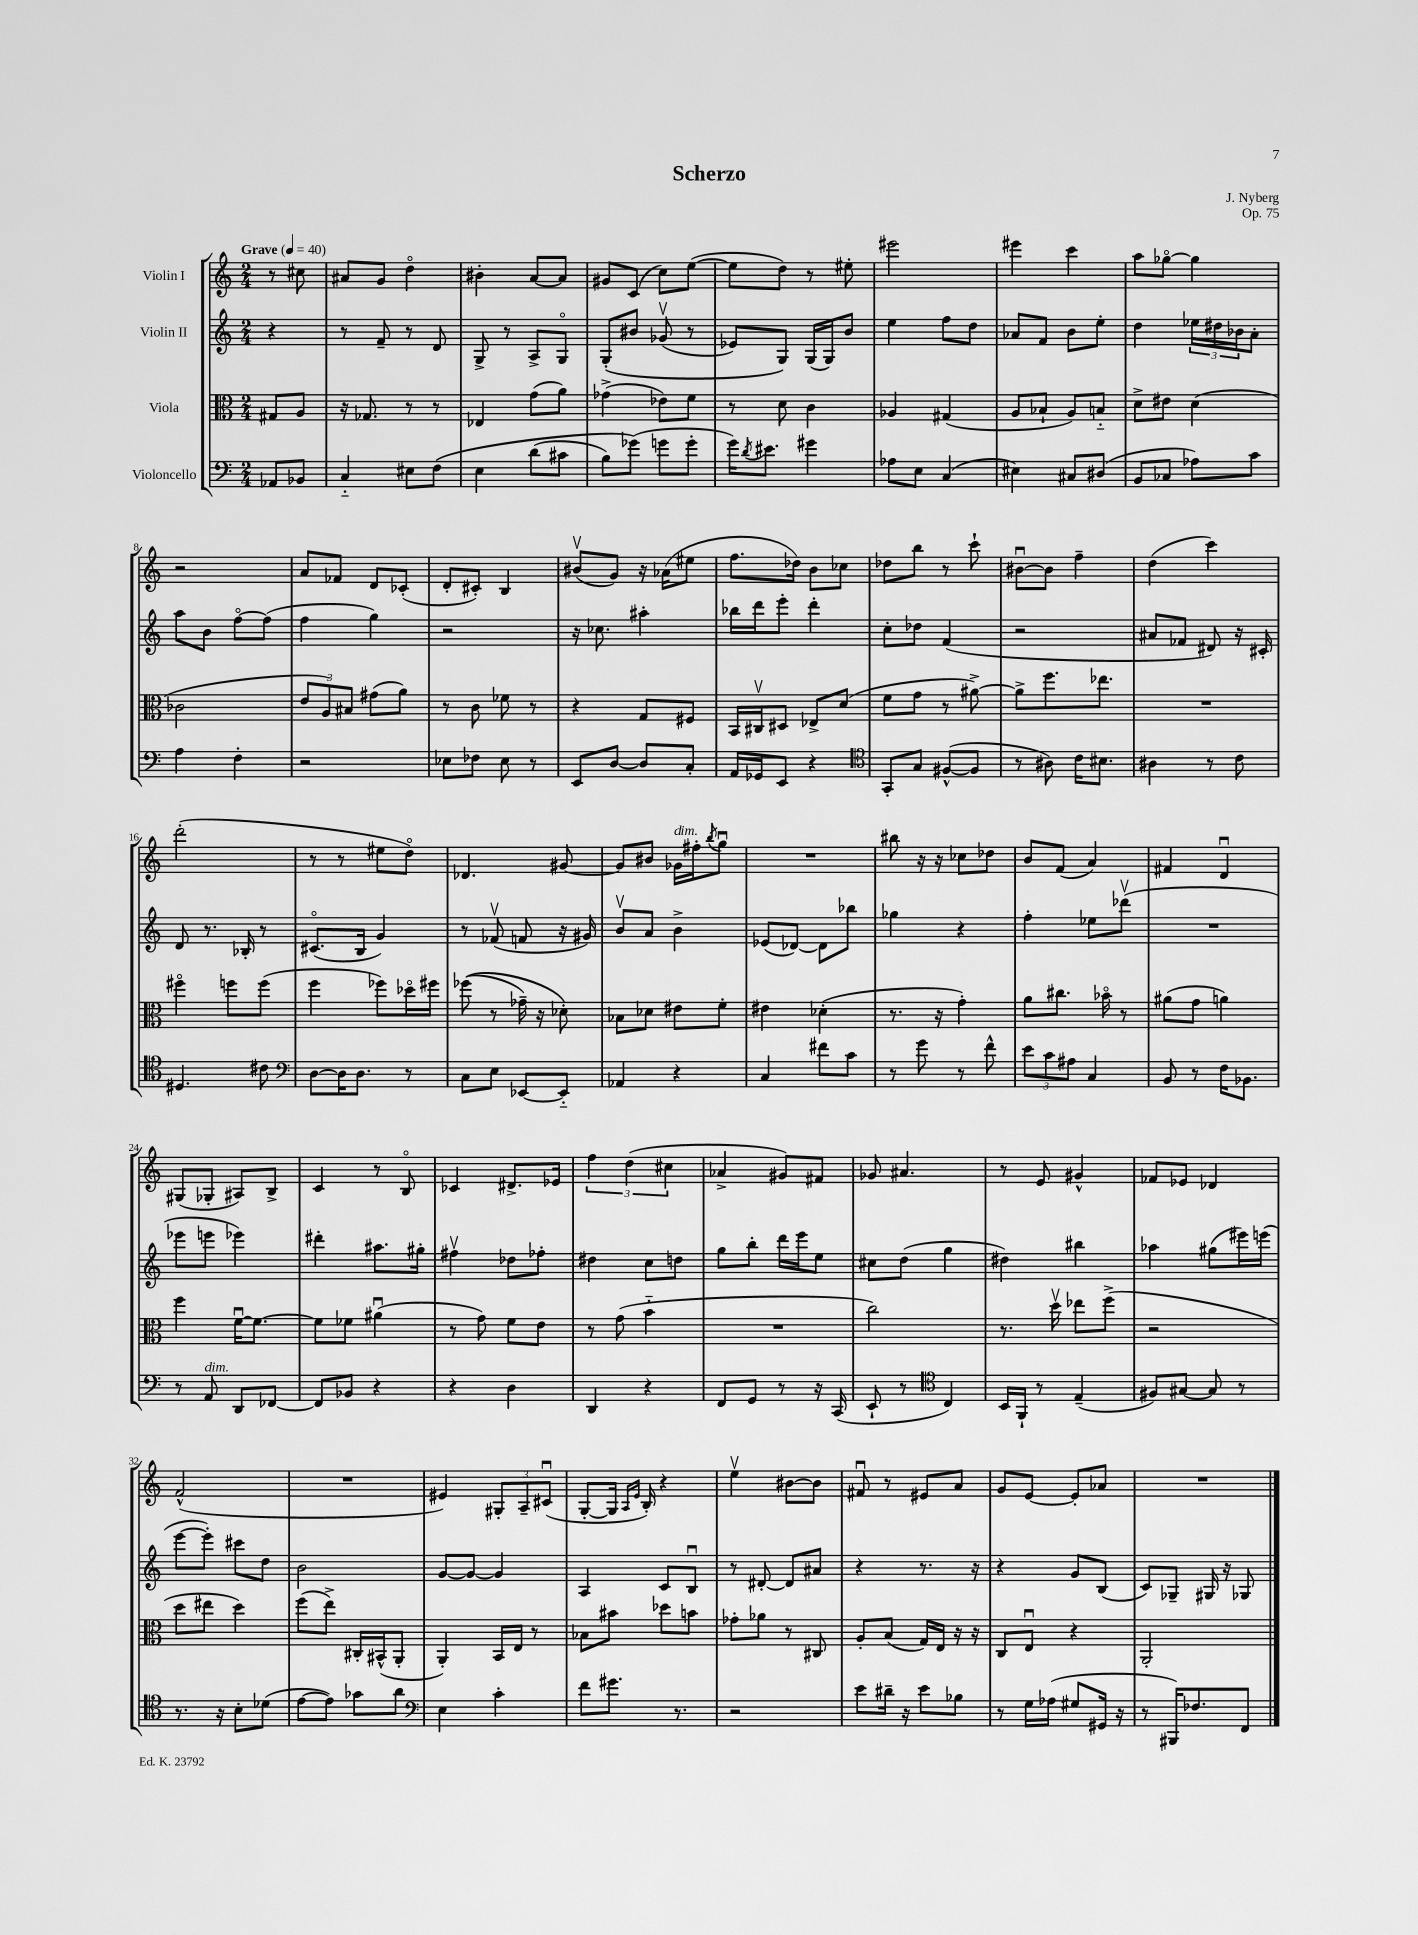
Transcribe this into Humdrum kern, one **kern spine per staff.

**kern	**kern	**kern	**kern
*staff4	*staff3	*staff2	*staff1
*clefF4	*clefC3	*clefG2	*clefG2
*k[]	*k[]	*k[]	*k[]
*M2/4	*M2/4	*M2/4	*M2/4
*MM40	*MM40	*MM40	*MM40
8AA-/L	8G#/L	4r	8r
8BB-/J	8A/J	.	8cc#\
=	=	=	=
4C'~/	16r	8r	8a#/L
.	8.G-/	.	.
.	.	8f~/	8g/J
8E#\L	8r	8r	4ddo\
&(8F\J	8r	8d/	.
=	=	=	=
4E\	4E-/	8G^/	4b#'\
.	.	8r	.
(8d\L	(8g\L	8A^/L	[8a/L
8c#\J	8a\J)	8Go/J	8a/]J
=	=	=	=
8B\L)	(4g-^\	&(8G'/L	8g#/L
(8g-\J&)	.	8b#/J	(8c/J
8g\L	8e-\L)	(8g-v/	8cc\L)
8g'\J	8f\J	8r	([8ee\J
=	=	=	=
16g\LK)	8r	8e-/L)	8ee\]L
8qd/	.	.	.
8.e#\J	.	.	.
.	8d\	8G/J&)	8dd\J)
4g#\	4c\	(16G/LL	8r
.	.	16G/J)	.
.	.	8b/J	8ee#'\
=	=	=	=
8A-\L	4A-/	4ee\	2eee#\
8E\J	.	.	.
(4C/	(4G#/	8ff\L	.
.	.	8dd\J	.
=	=	=	=
4E#\)	8A/L	8a-/L	4eee#\
.	8B-`/J	8f/J	.
8C#/L	8A/L)	8b\L	4ccc\
(8D#/J	8B'~/J	8ee'\J	.
=	=	=	=
8BB/L	8d^\L	4dd\	8aa\L
8C-/J	8e#\J	.	[8gg-o\J
8A-\L)	(4d\	24ee-\LL	4gg-\]
.	.	24dd#\	.
.	.	24b-\J	.
8c\J	.	8a'\J	.
=	=	=	=
4A\	2c-\	8aa\L	2r
.	.	8b\J	.
4F'\	.	[8ffo\L	.
.	.	(8ff\]J	.
=	=	=	=
2r	12e/L	4ff\	8a/L
.	12A/)	.	.
.	.	.	8f-/J
.	12B#/J	.	.
.	(8g#\L	4gg\)	8d/L
.	8a\J)	.	(8c-'/J
=	=	=	=
8E-\L	8r	2r	8d'/L
8F-\J	8c\	.	8c#'/J)
8E-\	8f-\	.	4B/
8r	8r	.	.
=	=	=	=
8EE/L	4r	16r	(8b#v/L
.	.	8.cc-\	.
[8D/J	.	.	8g/J)
8D/]L	8G/L	4aa#'\	16r
.	.	.	(16a-\LK
8C'/J	8F#/J	.	8ee#\J
=	=	=	=
16AA/LL	16BB/LL	16bb-\LL	8.ff\L
16GG-/J	16C#v/J	16ddd\J	.
8EE/J	8D#/J	8eee'\J	.
.	.	.	16dd-\Jk)
4r	8E-^/L	4ddd'\	8b\L
.	(8d/J	.	8cc-\J
=	=	=	=
*clefC4	*	*	*
8GG'/L	8f\L	8cc'\L	8dd-\L
8G/J	8g\J	8dd-\J	8bb\J
([8F#^^/L	8r	(4f/	8r
8F#/]J	[8a#^\)	.	8ccc`\
=	=	=	=
8r	8a#^\]L	2r	[8b#u\L
8A#\)	8.ff\	.	8b#\]J
16c\LK	.	.	4ff~\
8.B#\J	8.ee-\J	.	.
=	=	=	=
4A#\	2r	8a#/L	(4dd\
.	.	8f-/J	.
8r	.	8d#/)	4ccc\)
8c\	.	16r	.
.	.	16c#'/	.
=	=	=	=
4.D#/	4ff#o\	8d/	(2ddd'\
.	.	8.r	.
.	8ff\L	.	.
.	.	16B-'/	.
8c#\	(8ff\J	8r	.
=	=	=	=
*clefF4	*	*	*
[8D\L	4ff\	(8.c#o/L	8r
16D\]K	.	.	8r
8.D\J	.	16B/Jk	.
.	8ff-\L)	4g/)	8ee#\L
8r	16dd-o\L	.	8ddo\J)
.	16ff#\JJ	.	.
=	=	=	=
8C\L	&((8ff-\	8r	4.d-/
8E\J	8r	(8f-v/	.
[8EE-/L	16g-~\)	8f/	.
.	16r	.	.
8EE-'~/]J	8d-'\&)	16r	[8g#/
.	.	16g#/)	.
=	=	=	=
4AA-/	8B-\L	8bv/L	8g#/]L
.	8d-\J	8a/J	8b#/J
4r	8e#\L	4b^\	16g-\LL
.	.	.	16ff#'\J
.	.	.	8qbb/
.	8f'\J	.	8ggu\J
=	=	=	=
4C/	4e#\	(8e-/L	2r
.	.	[8d-/J)	.
8f#\L	(4d-'\	8d-\]L	.
8c\J	.	8bb-\J	.
=	=	=	=
8r	8.r	4gg-\	8bb#\
8g\	.	.	16r
.	16r	.	16r
8r	4g'\)	4r	8cc-\L
8f^^\	.	.	8dd-\J
=	=	=	=
12e\L	8a\L	4ff'\	8b/L
12c\	.	.	.
.	8.cc#\J	.	(8f/J
12A#\J	.	.	.
4C/	.	8ee-\L	4a/)
.	16b-o\	.	.
.	8r	(8ddd-v\J	.
=	=	=	=
8BB/	(8a#\L	2r	4f#/
8r	8g\J	.	.
16F\LK	4a\)	.	4du/
8.BB-\J	.	.	.
=	=	=	=
8r	4ff\	8eee-\L	(8G#/L
8AA/	.	8eee\J	8G-'/J
8DD/L	[16fu\LK	4eee-\)	8A#/L)
.	8.f\_J	.	.
[8FF-/J	.	.	8B^/J
=	=	=	=
8FF-/]L	8f\]L	4ddd#'\	4c/
8BB-/J	8f-\J	.	.
4r	(4a#u\	8.aa#\L	8r
.	.	.	8Bo/
.	.	16gg#'\Jk	.
=	=	=	=
4r	8r	4ff#v\	4c-/
.	8g\)	.	.
4D\	8f\L	8dd-\L	8.d#^/L
.	8e\J	8ff-'\J	.
.	.	.	16e-/Jk
=	=	=	=
4DD/	8r	4dd#\	6ff\
.	(8g\	.	.
.	.	.	(6dd\
4r	4b'~\	8cc\L	.
.	.	.	6cc#\
.	.	8dd\J	.
=	=	=	=
8FF/L	2r	8gg\L	4a-^/
8GG/J	.	8bb'\J	.
8r	.	16ddd\LL	8g#/L)
.	.	16eee\J	.
16r	.	8ee\J	8f#/J
(16CC/	.	.	.
=	=	=	=
8EE`/	2cc\)	8cc#\L	8g-/
8r	.	(8dd\J	4.a#/
*clefC4	*	*	*
4C/)	.	4gg\	.
=	=	=	=
16BB/LL	8.r	4dd#\)	8r
16FF`/JJ	.	.	.
8r	.	.	8e/
.	16ddv\	.	.
(4E~/	8ee-\L	4bb#\	4g#^^/
.	(8ff^\J	.	.
=	=	=	=
8F#/L)	2r	4aa-\	8f-/L
[8G#/J	.	.	8e-/J
8G#/]	.	(8gg#\L	4d-/
8r	.	16eee#\L)	.
.	.	(16eee\JJ	.
=	=	=	=
8.r	8dd\L	[8eee\L	(2f^^/
.	8ee#\J	8eee'\]J)	.
16r	.	.	.
8B'\L	4dd\)	8ccc#\L	.
(8d-\J	.	8dd\J	.
=	=	=	=
[8e\L	(8ff\L	2b\	2r
8e\]J)	8ee^\J)	.	.
8g-\L	16C#'/LL	.	.
.	(16BB#^^/J	.	.
8a\J	8AA'/J	.	.
=	=	=	=
*clefF4	*	*	*
4E\	4AA'/)	[8g/L	4e#/)
.	.	8g/_J	.
4c'\	16BB/LL	4g/]	12G#'/L
.	16E/JJ	.	.
.	.	.	12A~/
.	8r	.	.
.	.	.	(12c#u/J
=	=	=	=
8f\L	8B-\L	4A/	[8G'/L
8.g#\J	8b#\J	.	16G/]Jk
.	.	.	16qqA/LL
.	.	.	16qqe/JJ
.	.	.	16B'/)
.	8dd-\L	8c/L	4r
8.r	.	.	.
.	8b\J	8Bu/J	.
=	=	=	=
2r	8g-'\L	8r	4eev\
.	8a-\J	[8d#'/	.
.	8r	8d#/]L	[8b#\L
.	8C#/	8a#/J	8b#\]J
=	=	=	=
8e\L	8A'/L	4r	8f#u/
16d#~\Jk	(8B/J	.	8r
16r	.	.	.
8e\L	16G/LL)	8.r	8e#/L
.	16E/JJ	.	.
8B-\J	16r	.	8a/J
.	16r	16r	.
=	=	=	=
8r	8C/L	4r	8g/L
16G\LL	8Eu/J	.	[8e/J
(16A-\JJ	.	.	.
8G#/L	4r	8g/L	8e'/]L
16GG#/Jk	.	(8B/J	8a-/J
16r	.	.	.
=	=	=	=
8r	2AA'/	8c/L)	2r
16BBB#/LK)	.	8G-~/J	.
8.F-/	.	.	.
.	.	16G#/	.
.	.	16r	.
8FF/J	.	8G-/	.
==	==	==	==
*-	*-	*-	*-
